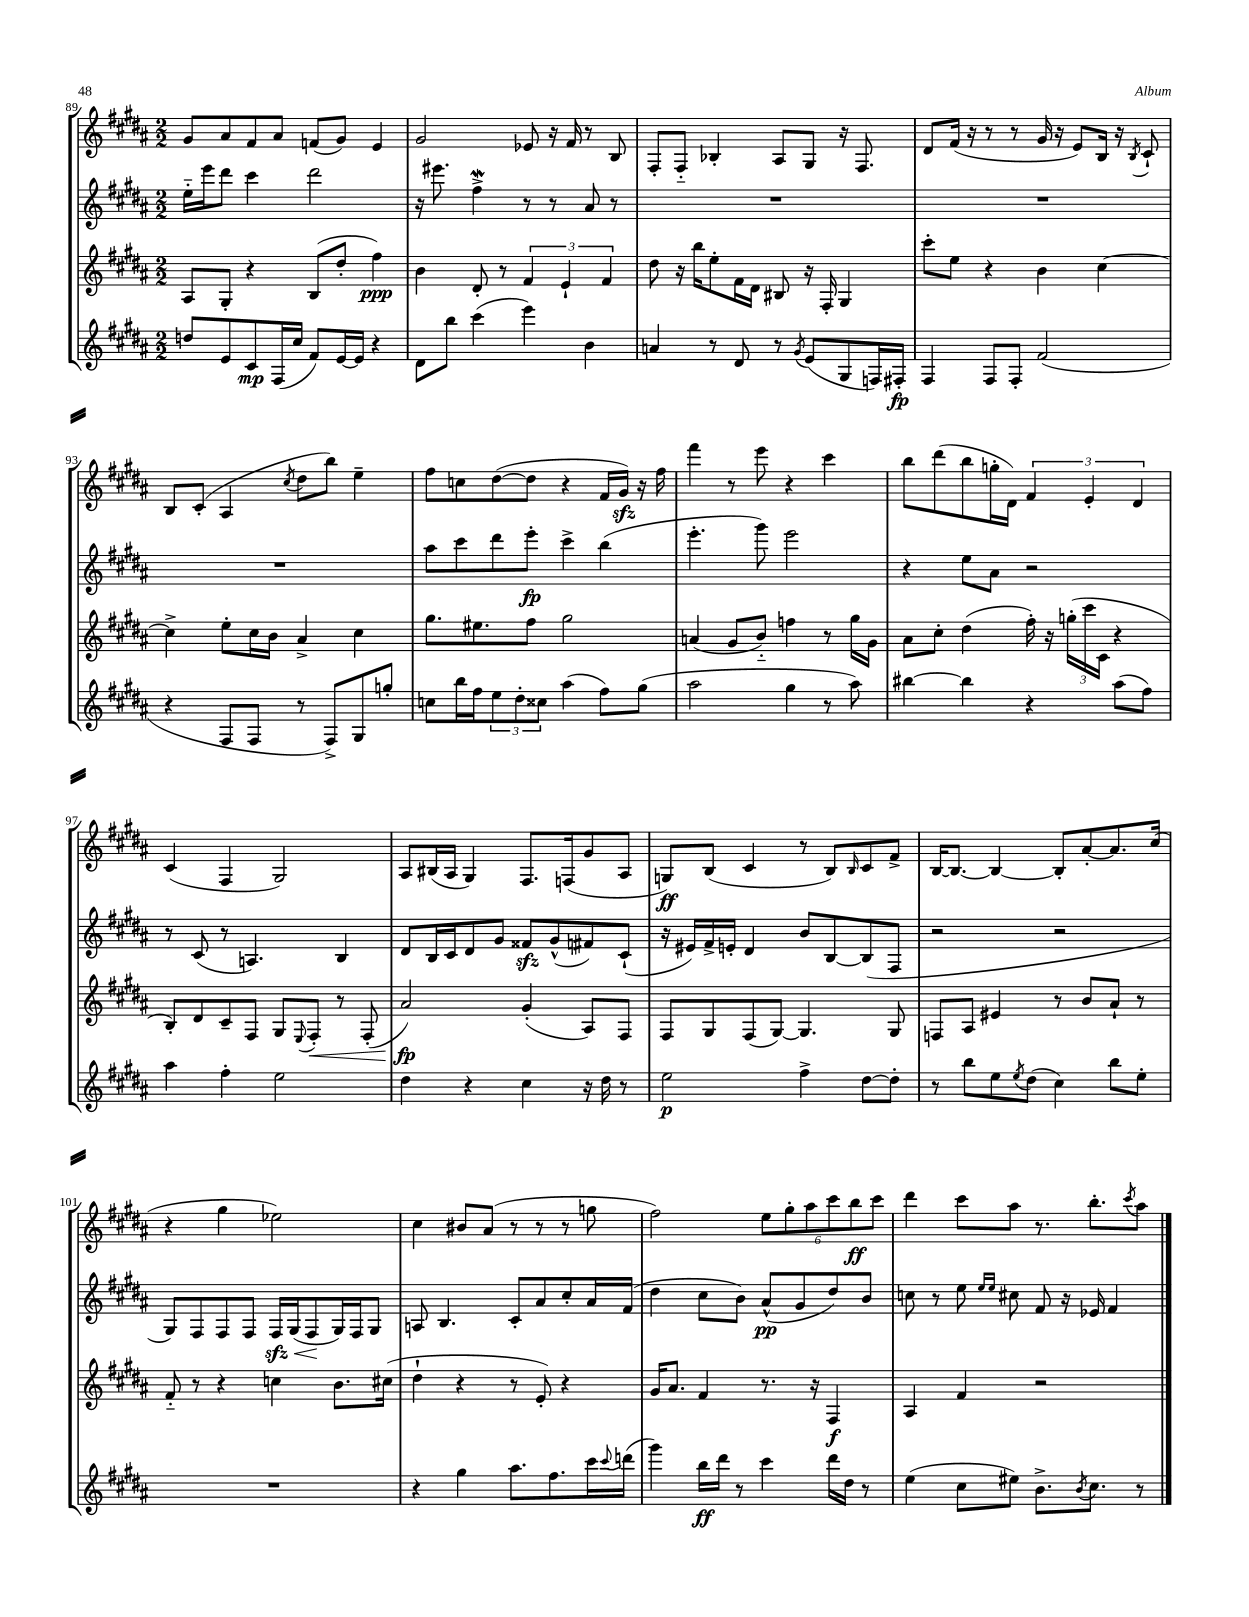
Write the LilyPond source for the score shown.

<<
\new StaffGroup <<
\new Staff = "s0" {
    \clef treble \key b \major \numericTimeSignature \time 2/2
    gis'8 ais'8 fis'8 ais'8 f'8( gis'8) e'4 |
    gis'2 ees'8 r16 fis'16 r8 b8 |
    fis8-. fis8-_ bes4-. ais8 gis8 r16 fis8. |
    dis'8 fis'16( r16 r8 r8 gis'16 r16 e'8) b16 r16 \acciaccatura { b8 } cis'8-! |
    b8 cis'8-.( ais4 \acciaccatura { cis''8 } dis''8 b''8) e''4-- |
    fis''8 c''8 dis''8~( dis''8 r4 fis'16 gis'16\sfz) r16 fis''16 |
    fis'''4 r8 e'''8 r4 cis'''4 |
    b''8 dis'''8( b''8 g''16-. dis'16) \tuplet 3/2 { fis'4 e'4-. dis'4 } |
    cis'4( fis4 gis2) |
    ais8 bis16( ais16 gis4) fis8. f16( gis'8 ais8 |
    g8\ff) b8( cis'4 r8 b8) \grace { b16 } cis'8 fis'8-> |
    b16~ b8.~ b4~ b8-. ais'8~-. ais'8. cis''16( |
    r4 gis''4 ees''2) |
    cis''4 bis'8 ais'8( r8 r8 r8 g''8 |
    fis''2) \tuplet 6/4 { e''8 gis''8-. ais''8 cis'''8 b''8\ff cis'''8 } |
    dis'''4 cis'''8 ais''8 r8. b''8.-. \acciaccatura { cis'''8 } ais''8 \bar "|." |
}
\new Staff = "s1" {
    \clef treble \key b \major \numericTimeSignature \time 2/2
    e''16-_ e'''16 dis'''8 cis'''4 dis'''2 |
    r16 eis'''8. fis''4->\mordent r8 r8 ais'8 r8 |
    R1 |
    R1 |
    R1 |
    ais''8 cis'''8 dis'''8 e'''8-.\fp cis'''4-> b''4( |
    e'''4.-. gis'''8) e'''2 |
    r4 e''8 ais'8 r2 |
    r8 cis'8( r8 a4.) b4 |
    dis'8 b16 cis'16 dis'8 gis'8 fisis'8\sfz gis'8-^( fis'8) cis'8-!( |
    r16 eis'16) fis'16-> e'16-. dis'4 b'8 b8~ b8( fis8 |
    r2 r2 |
    gis8) fis8 fis8 fis8 fis16\sfz\< gis16( fis8\! gis16) fis16 gis8 |
    a8 b4. cis'8-. ais'8 cis''8-. ais'16 fis'16( |
    dis''4 cis''8 b'8) ais'8-^\pp( gis'8 dis''8) b'8 |
    c''8 r8 e''8 \grace { e''16 e''16 } cis''8 fis'8 r16 ees'16 fis'4 \bar "|." |
}
\new Staff = "s2" {
    \clef treble \key b \major \numericTimeSignature \time 2/2
    ais8 gis8-. r4 b8( dis''8-. fis''4\ppp) |
    b'4 dis'8-. r8 \tuplet 3/2 { fis'4 e'4-! fis'4 } |
    dis''8 r16 b''16 e''8-. fis'16 dis'16 bis8 r16 fis16-. gis4 |
    cis'''8-. e''8 r4 b'4 cis''4~ |
    cis''4-> e''8-. cis''16 b'16 ais'4-> cis''4 |
    gis''8. eis''8. fis''8 gis''2 |
    a'4( gis'8 b'8-_) f''4 r8 gis''16 gis'16 |
    ais'8 cis''8-. dis''4( fis''16-.) r16 \tuplet 3/2 { g''16-.( cis'''16 cis'16 } r4 |
    b8-.) dis'8 cis'8-- fis8 gis8 \appoggiatura { e8 } fis8-.\< r8 fis8-.( |
    ais'2\fp\!) gis'4-.( ais8) fis8 |
    fis8 gis8 fis8( gis8~) gis4. gis8 |
    f8 ais8 eis'4 r8 b'8 ais'8-! r8 |
    fis'8-_ r8 r4 c''4 b'8. cis''16( |
    dis''4-! r4 r8 e'8-.) r4 |
    gis'16 ais'8. fis'4 r8. r16 fis4\f |
    ais4 fis'4 r2 \bar "|." |
}
\new Staff = "s3" {
    \clef treble \key b \major \numericTimeSignature \time 2/2
    d''8 e'8 cis'8\mp fis16( cis''16 fis'8) e'16~ e'16 r4 |
    dis'8 b''8 cis'''4( e'''4) b'4 |
    a'4 r8 dis'8 r8 \acciaccatura { gis'8 } e'8( gis8 f16) fis16-.\fp |
    fis4 fis8 fis8-. fis'2( |
    r4 fis8 fis8 r8 fis8->) gis8 g''8-. |
    c''8 b''16 fis''16 \tuplet 3/2 { e''8 dis''8-. cisis''8 } ais''4( fis''8) gis''8( |
    ais''2 gis''4 r8 ais''8) |
    bis''4~ bis''4 r4 ais''8( fis''8) |
    ais''4 fis''4-. e''2 |
    dis''4 r4 cis''4 r16 dis''16 r8 |
    e''2\p fis''4-> dis''8~ dis''8-. |
    r8 b''8 e''8 \acciaccatura { e''8 } dis''8( cis''4) b''8 e''8-. |
    R1 |
    r4 gis''4 ais''8. fis''8. cis'''16 \appoggiatura { cis'''8 } d'''16( |
    gis'''4) b''16\ff dis'''16 r8 cis'''4 dis'''16 dis''16 r8 |
    e''4( cis''8 eis''8) b'8.-> \acciaccatura { b'8 } cis''8. r8 \bar "|." |
}
>>
>>
\layout { \context { \Score currentBarNumber = #89 } }
